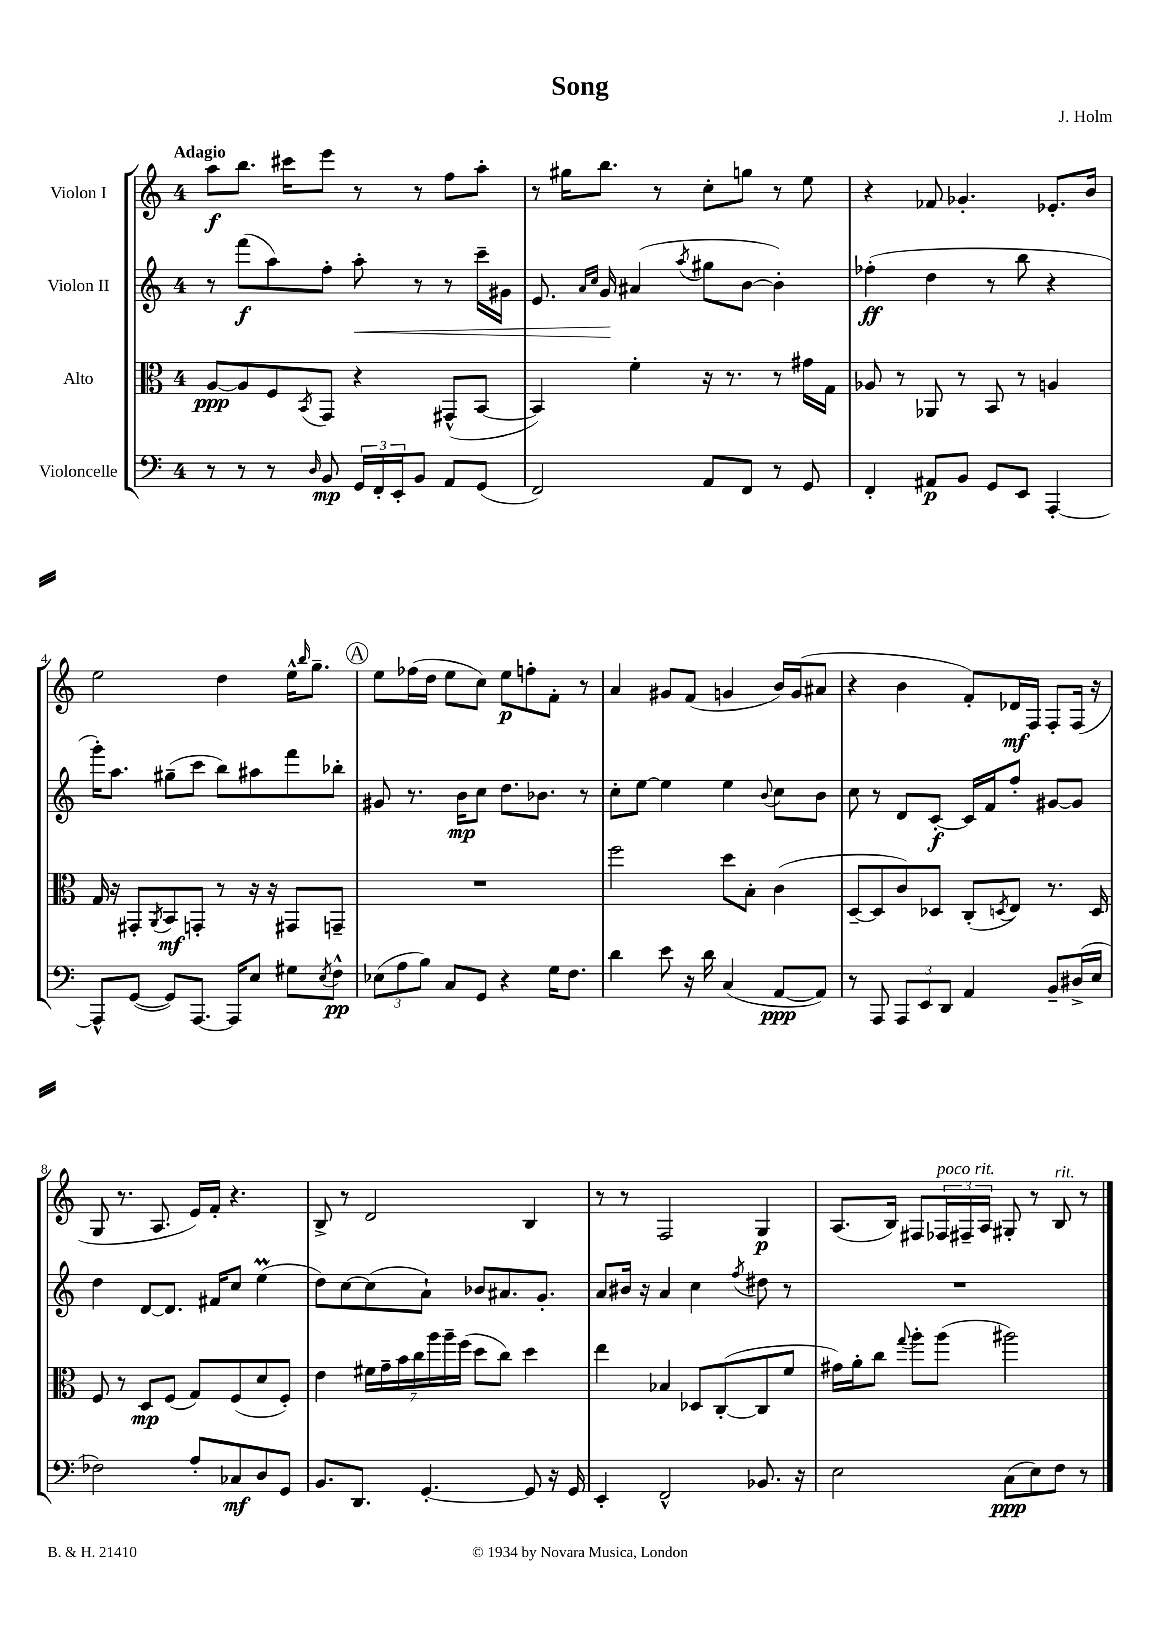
\header { title = "Song" composer = "J. Holm" }
<<
\new StaffGroup <<
\new Staff = "s0" \with { instrumentName = "Violon I" } {
    \clef treble \key c \major \once \override Staff.TimeSignature.style = #'single-digit \time 4/4 \tempo "Adagio"
    a''8\f b''8. cis'''16 e'''8 r8 r8 f''8 a''8-. |
    r8 gis''16 b''8. r8 c''8-. g''8 r8 e''8 |
    r4 fes'8 ges'4.-. ees'8.-. b'16 |
    e''2 d''4 e''16-^ \grace { b''16 } g''8.-- |
    \mark \markup { \circle "A" } e''8 fes''16( d''16 e''8 c''8) e''8\p f''8-. f'8-. r8 |
    a'4 gis'8 f'8( g'4 b'16) g'16( ais'8 |
    r4 b'4 f'8-.) des'16\mf f16 f8-. f16( r16 |
    g8 r8. a8. e'16) f'16-. r4. |
    b8-> r8 d'2 b4 |
    r8 r8 f2 g4\p |
    a8.( b16) fis8 \tuplet 3/2 { fes16^\markup { \italic "poco rit." } fis16-- a16 } gis8-. r8 b8^\markup { \italic "rit." } r8 \bar "|." |
}
\new Staff = "s1" \with { instrumentName = "Violon II" } {
    \clef treble \key c \major \once \override Staff.TimeSignature.style = #'single-digit \time 4/4
    r8 f'''8\f( a''8) f''8-. a''8-.\< r8 r8 c'''16-- gis'16 |
    e'8. \grace { a'16 c''16 } g'16\! ais'4( \acciaccatura { a''8 } gis''8 b'8~ b'4-.) |
    fes''4-.\ff( d''4 r8 b''8 r4 |
    g'''16-.) a''8. gis''8--( c'''8 b''8) ais''8 f'''8 bes''8-. |
    \mark \markup { \circle "A" } gis'8 r8. b'16\mp c''8 d''8. bes'8. r8 |
    c''8-. e''8~ e''4 e''4 \appoggiatura { b'8 } c''8 b'8 |
    c''8 r8 d'8 c'8~-.\f c'16 f'16 f''8-. gis'8~ gis'8 |
    d''4 d'8~ d'8. fis'16 c''8 e''4\prall( |
    d''8) c''8~ c''8( a'8-!) bes'8 ais'8. g'8.-. |
    a'8 bis'16 r16 a'4 c''4 \acciaccatura { f''8 } dis''8 r8 |
    R1 \bar "|." |
}
\new Staff = "s2" \with { instrumentName = "Alto" } {
    \clef alto \key c \major \once \override Staff.TimeSignature.style = #'single-digit \time 4/4
    a8~\ppp a8 f8 \acciaccatura { b,8 } g,8 r4 gis,8-^( b,8~ |
    b,4) f'4-. r16 r8. r8 gis'16 g16 |
    aes8 r8 aes,8 r8 b,8 r8 a4 |
    g16 r16 gis,8-. \acciaccatura { a,8 } b,8\mf g,8-. r8 r16 r16 gis,8 g,8-- |
    \mark \markup { \circle "A" } R1 |
    f''2 d''8 b8-. c'4( |
    d8~-- d8 c'8) des8 c8-.( \acciaccatura { d8 } e8) r8. d16 |
    f8 r8 d8\mp f8( g8) f8( d'8 f8-.) |
    e'4 \tuplet 7/4 { fis'16 g'16-- b'16 c''16 a''16 a''16-- f''16( } d''8 c''8) d''4 |
    e''4 bes4 des8 c8~-.( c8 f'8 |
    gis'16) a'16-. c''8 \appoggiatura { g''8 } a''8-. a''8( ais''2) \bar "|." |
}
\new Staff = "s3" \with { instrumentName = "Violoncelle" } {
    \clef bass \key c \major \once \override Staff.TimeSignature.style = #'single-digit \time 4/4
    r8 r8 r8 \grace { d16 } b,8\mp \tuplet 3/2 { g,16 f,16-. e,16-. } b,8 a,8 g,8( |
    f,2) a,8 f,8 r8 g,8 |
    f,4-. ais,8\p b,8 g,8 e,8 a,,4~-. |
    a,,8-^ g,8~( g,8) a,,8.~ a,,16 e8 gis8 \acciaccatura { e8 } f8-^\pp |
    \mark \markup { \circle "A" } \tuplet 3/2 { ees8( a8 b8) } c8 g,8 r4 g16 f8. |
    d'4 e'8 r16 d'16 c4( a,8~\ppp a,8) |
    r8 a,,8 \tuplet 3/2 { a,,8 e,8 d,8 } a,4 b,8-- dis16->( e16 |
    fes2) a8-. ces8\mf d8 g,8 |
    b,8. d,8. g,4.~-. g,8 r16 g,16 |
    e,4-. f,2-^ bes,8. r16 |
    e2 c8\ppp( e8) f8 r8 \bar "|." |
}
>>
>>
